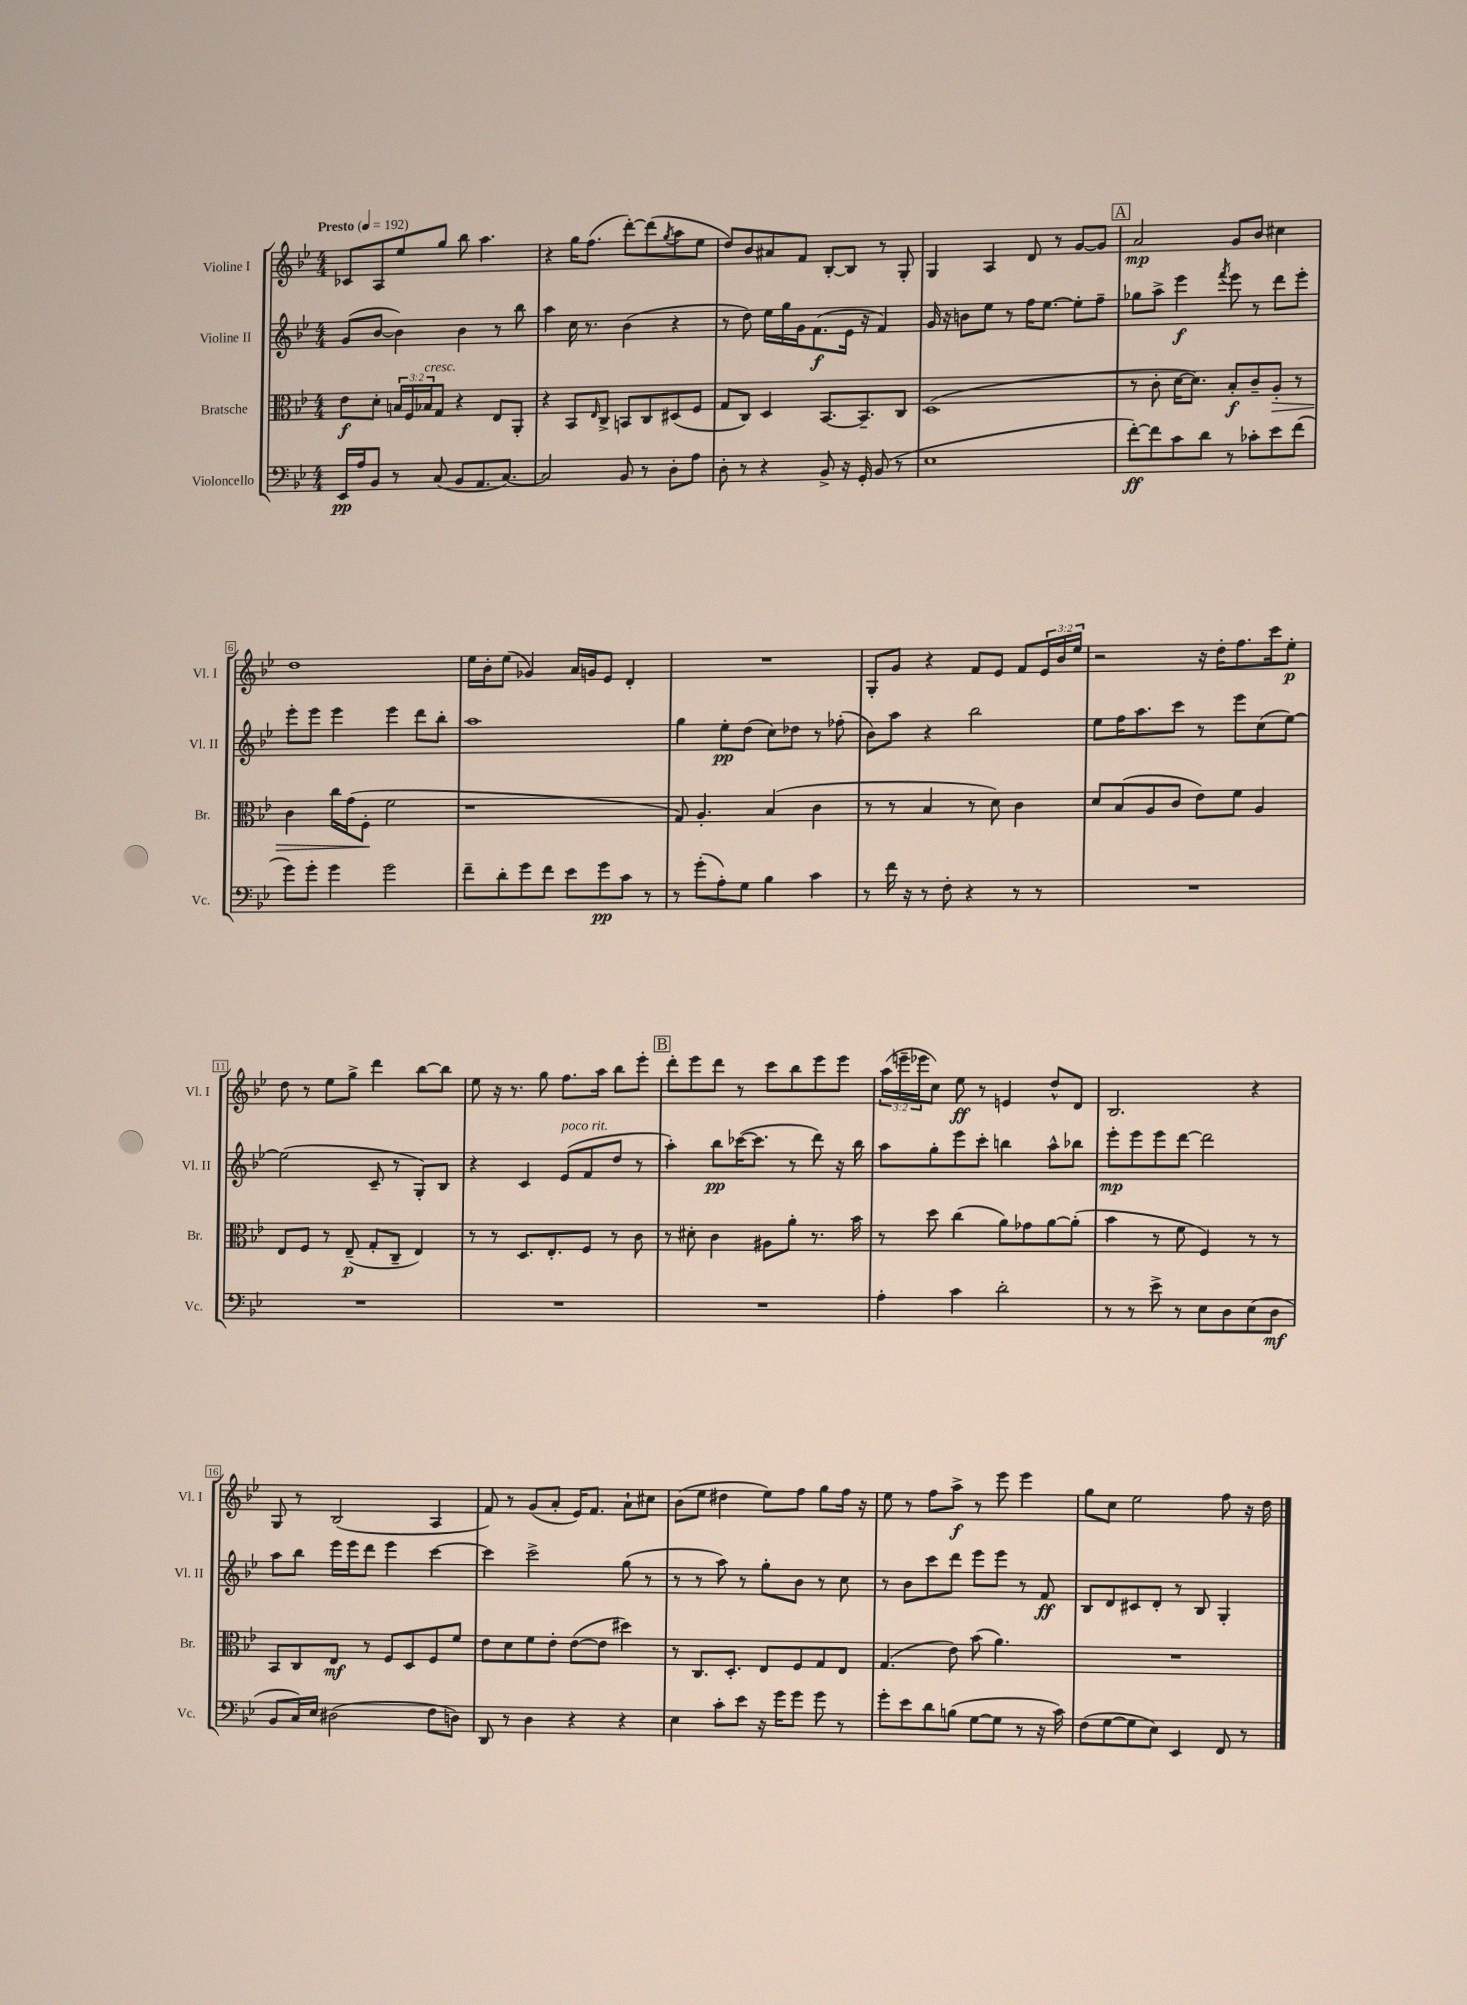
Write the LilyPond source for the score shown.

<<
\new StaffGroup <<
\new Staff = "s0" \with { instrumentName = "Violine I" shortInstrumentName = "Vl. I" } {
    \clef treble \key bes \major \numericTimeSignature \time 4/4 \override Staff.TupletNumber.text = #tuplet-number::calc-fraction-text \tempo "Presto" 4 = 192
    ces'8 a8 ees''8 g''8 bes''8 a''4. |
    r4 g''16 f''8.( d'''8~-.) d'''8( \acciaccatura { g''8 } a''8 ees''8 |
    d''8) bes'8 ais'8 f'8 bes8~-. bes8 r8 g8-. |
    g4 a4 d'8 r8 g'8~ g'8 |
    \mark \markup { \box "A" } a'2\mp g'8 bes'8 cis''4 |
    d''1 |
    ees''16 bes'16-. ees''8( ges'4) a'16 g'16 ees'8 d'4-. |
    R1 |
    g8-. g'8 r4 f'8 ees'8 f'8 \tuplet 3/2 { ees'16 bes'16 ees''16 } |
    r2 r16 d''16-. f''8. c'''16 ees''8-.\p |
    d''8 r8 ees''8 g''8-> d'''4 bes''8~ bes''8 |
    ees''8 r16 r8. g''8 f''8. a''16 bes''8 ees'''8-. |
    \mark \markup { \box "B" } d'''8-. ees'''8 d'''8 r8 c'''8 bes''8 ees'''8 ees'''8 |
    \tuplet 3/2 { a''16( e'''16-- ees'''16 } c''8) ees''8\ff r8 e'4 d''8-^ d'8 |
    bes2. r4 |
    g8 r8 bes2( a4 |
    f'8) r8 g'8( a'8-. ees'16) f'8. a'8-! cis''8 |
    bes'8( ees''8 dis''4 ees''8) f''8 g''8 f''16 r16 |
    ees''8 r8 f''8 a''8->\f r8 ees'''8 ees'''4 |
    g''8 c''8 ees''2 f''8 r16 d''16 \bar "|." |
}
\new Staff = "s1" \with { instrumentName = "Violine II" shortInstrumentName = "Vl. II" } {
    \clef treble \key bes \major \numericTimeSignature \time 4/4
    g'8( bes'8~ bes'4) bes'4 r8 bes''8 |
    a''4 c''16 r8. bes'4( r4 |
    r8 d''8) ees''16 g''16 g'16 f'8.\f( ees'16 r16 f'4) |
    g'16 r16 b'8 ees''8 r8 f''16 ees''8.~ ees''8-. f''8-- |
    \mark \markup { \box "A" } ges''8 a''8-> ees'''4\f \acciaccatura { f'''8 } ees'''8 r8 d'''8 ees'''8-. |
    ees'''8-. ees'''8 ees'''4 ees'''4 d'''8 bes''8-. |
    a''1 |
    g''4 ees''8-.\pp d''8( c''8) des''8 r8 fes''8-.( |
    bes'8) a''8 r4 bes''2 |
    ees''8 f''16 a''8. c'''8 r8 ees'''8 c''8( ees''8~) |
    ees''2( c'8-- r8 g8-.) bes8 |
    r4 c'4 ees'8^\markup { \italic "poco rit." }( f'8 d''8 r8 |
    \mark \markup { \box "B" } a''4-.) bes''8\pp ces'''16~( ces'''8. r8 d'''8) r16 bes''16 |
    a''8 g''8-. ees'''8 c'''8-. b''4 a''8-^ bes''8 |
    ees'''8-.\mp ees'''8 ees'''8 d'''8~ d'''2 |
    a''8 bes''8 ees'''16 ees'''16 d'''8 ees'''4 c'''4~ |
    c'''4 c'''2-> g''8( r8 |
    r8 r8 a''8) r8 g''8-. bes'8 r8 c''8 |
    r8 bes'8 c'''8 d'''8 ees'''8 ees'''8 r8 f'8\ff |
    bes8 d'8 cis'8 d'8-. r8 bes8 g4-. \bar "|." |
}
\new Staff = "s2" \with { instrumentName = "Bratsche" shortInstrumentName = "Br." } {
    \clef alto \key bes \major \numericTimeSignature \time 4/4 \override Staff.TupletNumber.text = #tuplet-number::calc-fraction-text
    ees'8\f d'8-. \tuplet 3/2 { b16 f16 bes16^\markup { \italic "cresc." } } g8 r4 ees8 a,8-. |
    r4 bes,8 \grace { ees16 } c8-> b,8 c8 dis8( f8 |
    g8 c8) d4 bes,8.~ bes,8.-- c8 |
    d1( |
    \mark \markup { \box "A" } r8 c'8-. d'16~ d'8.) bes8-.\f c'8-- a8-.\> r8 |
    c'4 c''16 g'16( f8-.\! f'2 |
    r1 |
    g8) a4.-. bes4( c'4 |
    r8 r8 bes4 r8 d'8) c'4 |
    d'8 bes8( a8 c'8 ees'8) f'8 a4 |
    ees8 f8 r8 ees8--\p( g8-. c8-- ees4) |
    r8 r8 d8. ees8.-. f8 r8 c'8 |
    \mark \markup { \box "B" } r8 dis'8-. c'4 ais8 a'8-. r8. bes'16 |
    r8 d''8 c''4( a'8) ges'8 a'8~ a'8-.( |
    bes'4 r8 f'8 f4) r8 r8 |
    bes,8 c8 ees8\mf r8 f8 d8 f8 f'8 |
    ees'8 d'8 f'8 ees'8-. ees'8~( ees'8 dis''4) |
    r8 c8. d8.-. ees8 f8 g8 ees8 |
    g4.( ees'8) bes'8( a'4.) |
    R1 \bar "|." |
}
\new Staff = "s3" \with { instrumentName = "Violoncello" shortInstrumentName = "Vc." } {
    \clef bass \key bes \major \numericTimeSignature \time 4/4
    ees,16\pp a16 bes,8 r8 c8( bes,8 a,8. c8.~) |
    c2 bes,8 r8 d8-. a8 |
    d8-. r8 r4 bes,8-> r16 g,16-. bes,8( r8 |
    ees1 |
    \mark \markup { \box "A" } f'8~-.\ff) f'8 c'8 d'8 r8 ces'8-. ees'8 f'8( |
    g'8) g'8-. g'4 g'2 |
    f'8-- d'8-. g'8 f'8 ees'8 g'8\pp c'8 r8 |
    r8 g'8-.( a8-.) g8 bes4 c'4 |
    r8 f'16 r16 r8 f8-. r4 r8 r8 |
    R1 |
    R1 |
    R1 |
    \mark \markup { \box "B" } R1 |
    a4-. c'4 d'2-. |
    r8 r8 ees'8-> r8 ees8 d8 ees8( d8\mf |
    bes,8 c16) ees16 dis2( f8 d8) |
    d,8 r8 d4 r4 r4 |
    ees4 c'8-. ees'8 r16 g'16 g'8 g'8 r8 |
    g'8-. ees'8 d'8 b8( g8~ g8 r8 r16 c'16) |
    f8( g8~ g8 ees8) ees,4 f,8 r8 \bar "|." |
}
>>
>>
\layout { \context { \Score \override BarNumber.stencil = #(make-stencil-boxer 0.1 0.3 ly:text-interface::print) } }
